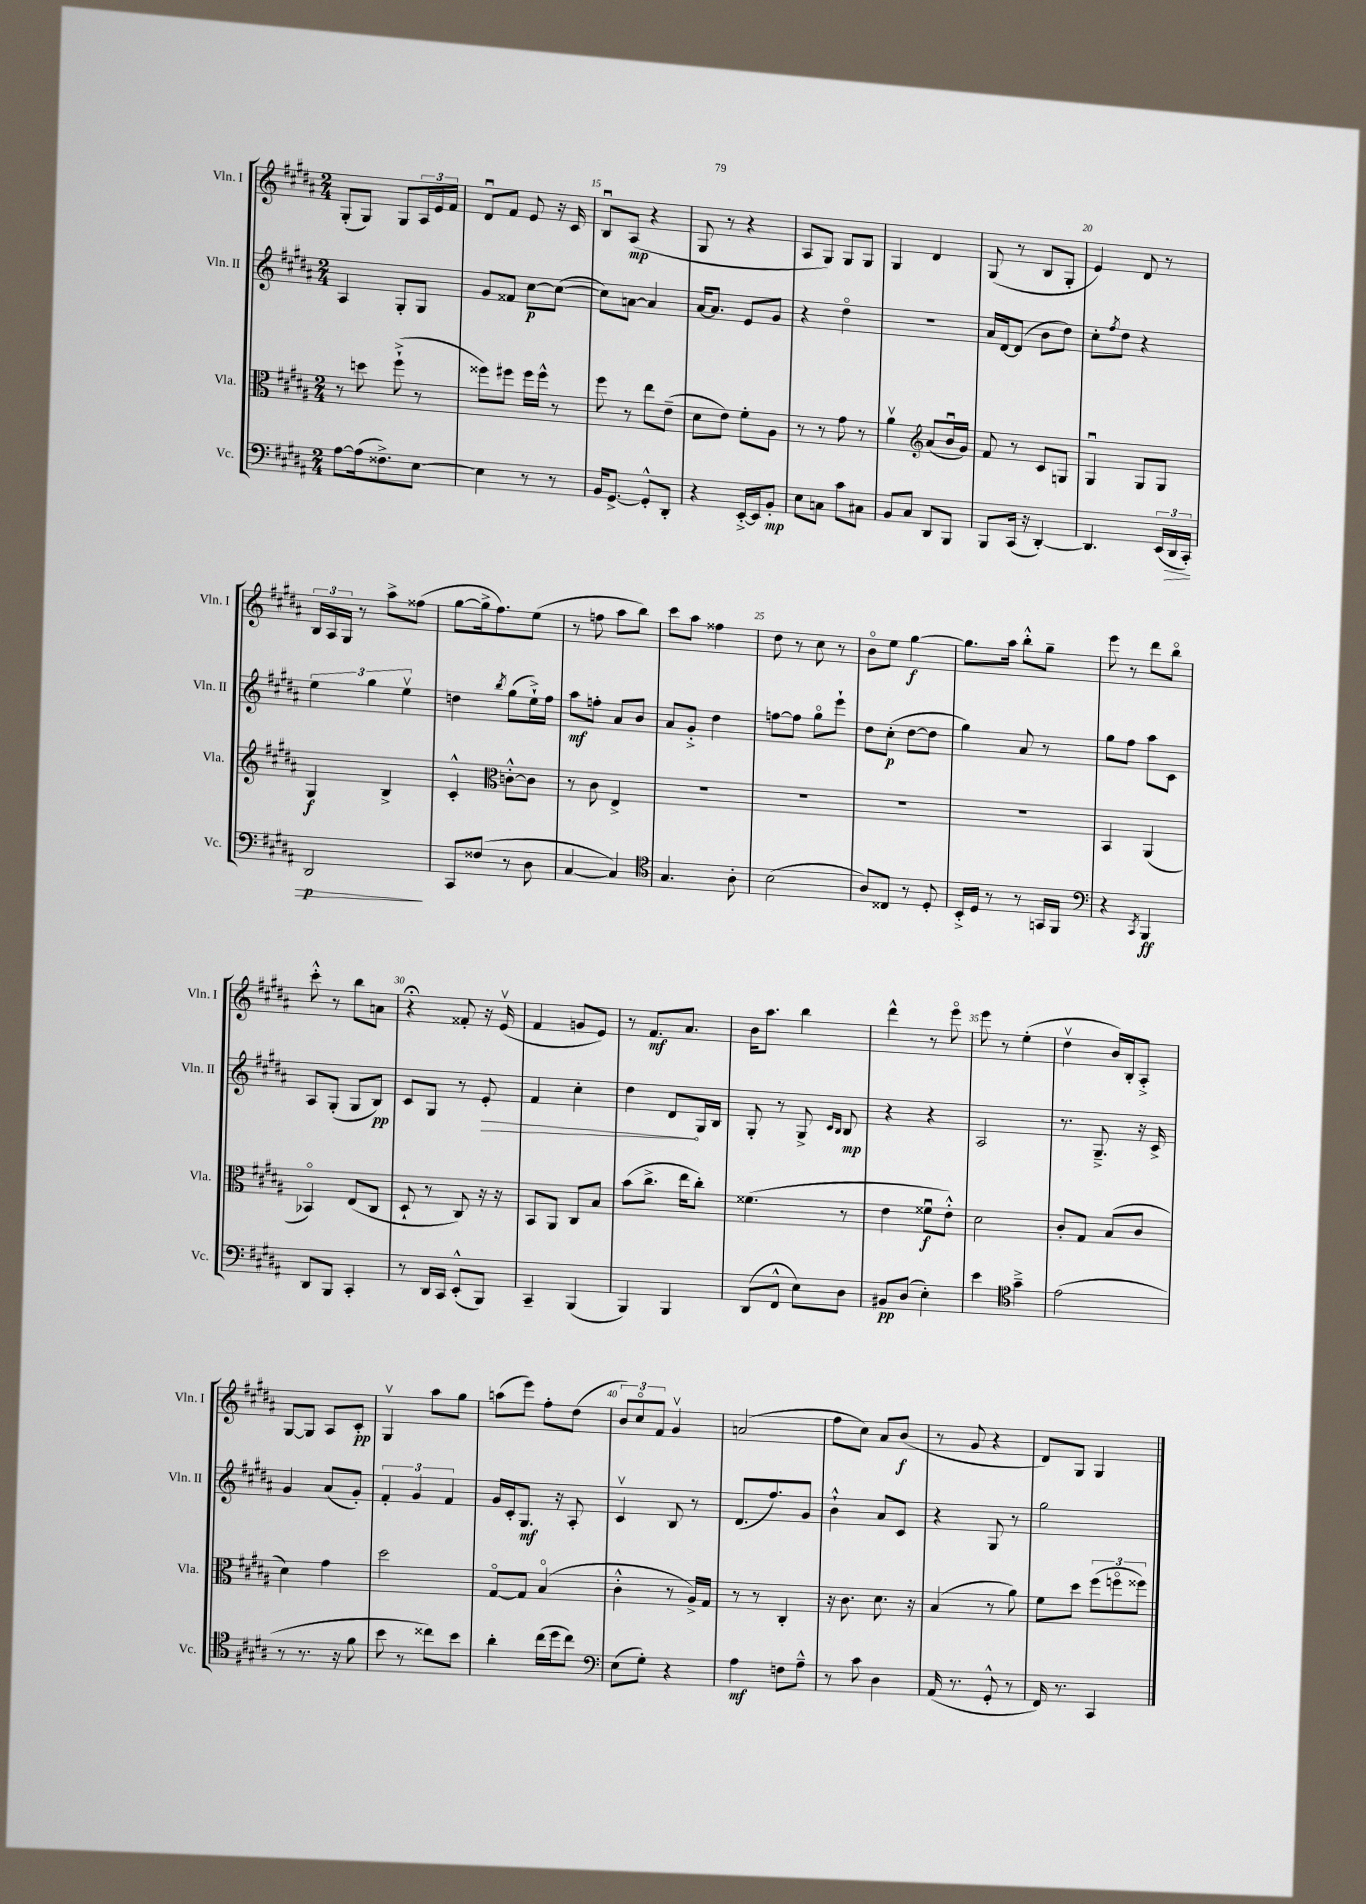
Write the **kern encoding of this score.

**kern	**kern	**kern	**kern
*staff4	*staff3	*staff2	*staff1
*clefF4	*clefC3	*clefG2	*clefG2
*k[f#c#g#d#a#]	*k[f#c#g#d#a#]	*k[f#c#g#d#a#]	*k[f#c#g#d#a#]
*M2/4	*M2/4	*M2/4	*M2/4
[8A#\L	8r	4A#/	(8G#'/L
(16A#\]k	8dd\	.	8G#/J)
8.F##^\)	.	.	.
.	(8ff#`^\	8G#'/L	8G#/L
[8E\J	8r	8G#/J	24A#/L
.	.	.	24e/
.	.	.	24f#/JJ
=	=	=	=
4E\]	8ff##\L)	8g#/L	8d#u/L
.	8ff#\J	8f##/J	8f#/J
8r	16ff#\LL	[8cc#\L	8e/
.	16ff#^^\JJ	.	.
8r	8r	(8cc#\_J	16r
.	.	.	16c#/
=	=	=	=
16BB/LK	8ff#\	8cc#\]L)	8Bu/L
[8.GG#^/J	.	.	.
.	8r	[8a\J	(8A#/J
8GG#'^^/]L	8ee\L	4a/]	4r
8DD#'/J	(8e~\J	.	.
=	=	=	=
4r	8d#\L	[16a#/LK	8G#/
.	.	8.a#/]J	.
.	8e\J)	.	8r
[16EE'^/LL	8f#'\L	8e/L	4r
16EE/]J	.	.	.
8BB'/J	8A#\J	8g#/J	.
=	=	=	=
8E\L	8r	4r	8A#/L
8C\J	8r	.	8G#/J)
8c#\L	8g#\	4dd#o\	8G#/L
8C#\J	8r	.	8G#/J
=	=	=	=
8BB/L	4a#v\	2r	4G#/
8C#/J	.	.	.
*	*clefG2	*	*
8DD#/L	(8a#/L	.	4d#/
8BBB/J	16bu/L	.	.
.	16g#/JJ)	.	.
=	=	=	=
8BBB/L	8f#/	16a#/LL	(8G#/
.	.	[16d#/J	.
(16CC#/Jk	8r	(8d#/]J	8r
16r	.	.	.
[4DD#'/)	8c#/L	8b\L	8B/L
.	8G/J	8dd#\J)	8G#'/J
=	=	=	=
4.DD#/]	4G#u/	8cc#'\L	4e/)
.	.	8qff#/	.
.	.	8dd#\J	.
.	8G#/L	4r	8d#/
(24EE/LL	8G#/J	.	8r
24DD#/	.	.	.
24CC#'/JJ)	.	.	.
=	=	=	=
2DD#/	4G#/	6ee\	24B/LL
.	.	.	24A#/
.	.	.	24G#/JJ
.	.	.	8r
.	.	6gg#\	.
.	4B^/	.	8aa#^\L
.	.	6eev\	.
.	.	.	(8ff##\J
=	=	=	=
8CC#/L	4c#'^^/	4dd\	[8gg#\L
(8F##/J	.	.	16gg#^\]k
.	.	.	8.ff#\)
*	*clefC3	*	*
.	.	8qbb/	.
8r	[8c'^^\L	(8gg#\L	.
8D#\	8c\]J	16ee`^\L)	(8ee\J
.	.	16ff#\JJ	.
=	=	=	=
[4C#/	8r	8aa#\L	8r
.	8c#\	8ff'\J	8ff\
4C#/])	4E^/	8a#/L	8aa#\L
.	.	8b/J	8bb\J)
=	=	=	=
*clefC4	*	*	*
4.G#/	2r	8a#/L	8ccc#\L
.	.	8g#'^/J	8aa#\J
.	.	4dd#\	4ff##\
8A#'\	.	.	.
=	=	=	=
(2B\	2r	[8ff\L	8dd#\
.	.	8ff\]J	8r
.	.	8gg#o\L	8cc#\
.	.	8eee`\J	8r
=	=	=	=
8A#/L)	2r	8dd#\L	8bo\L
8C##/J	.	(8cc#'\J	8ee\J
8r	.	[8dd#\L	[4gg#\
8D#'/	.	8dd#\]J	.
=	=	=	=
16BB'^/LL	2r	4gg#\)	8.gg#\]L
16D#/JJ	.	.	.
8r	.	.	.
.	.	.	16aa#\Jk
8r	.	8a#/	8bb'^^\L
16GG/LL	.	8r	8gg#~\J
16FF#/JJ	.	.	.
=	=	=	=
*clefF4	*	*	*
4r	4BB/	8gg#\L	8eee\
.	.	8ff#\J	8r
8qCC#/	.	.	.
4BBB/	(4AA#/	8aa#\L	8ddd#\L
.	.	8c#\J	8bbo\J
=	=	=	=
8DD#/L	4BB-o/)	8A#/L	8ccc#'^^\
8BBB/J	.	(8G#'/J	8r
4CC#'/	(8E/L	8G#/L	8bb\L
.	8C#/J	8B/J)	8a\J
=	=	=	=
8r	8D#`/	8c#/L	4r;
16DD#/LL	8r	8G#/J	.
16CC#/JJ	.	.	.
(8EE'^^/L	8C#/)	8r	8f##'/
8BBB/J)	16r	8e'/	16r
.	16r	.	(16ev/
=	=	=	=
4CC#~/	8BB/L	4f#/	4f#/
.	8AA#/J	.	.
(4BBB/	8C#/L	4cc#'\	8g/L
.	8B/J	.	8e/J)
=	=	=	=
4BBB/)	(8b\L	4dd#\	8r
.	8.cc#^\J	.	8.f#/L
4BBB/	.	8d#/L	.
.	16ee\LK	.	8.a#/J
.	8cc#'\J)	16G#/L	.
.	.	16B/JJ	.
=	=	=	=
(8DD#/L	(4.f##\	8G#'/	16b\LK
.	.	.	8.aa#\J
8FF#^^/J	.	8r	.
8E\L)	.	8G#^/	4bb\
.	.	16qqc#/LL	.
.	.	16qqB/JJ	.
8D#\J	8r	8B/	.
=	=	=	=
8BB#/L	4e\	4r	4ddd#^^\
(8D#/J	.	.	.
4E'\)	8f##u\L	4r	8r
.	8e'^^\J)	.	8eeeo\
=	=	=	=
4e\	2d#\	2A#/	8eee\
.	.	.	8r
*clefC4	*	*	*
4g#~^\	.	.	(4ee'\
=	=	=	=
(2e\	8c#'/L	8.r	4dd#v\
.	8G#/J	.	.
.	.	8.G#~^/	.
.	(8B/L	.	16b/LL)
.	.	.	16B'/J
.	8c#/J	16r	8A#'^/J
.	.	16c#^/	.
=	=	=	=
8r	4d#\)	4g#/	[8G#/L
8.r	.	.	8G#/]J
.	4g#\	(8a#/L	8A#/L
16r	.	.	.
8f#\	.	8g#'/J)	8c#'/J
=	=	=	=
8b\	2dd#\	6f#'/	4G#v/
8r	.	.	.
.	.	6g#/	.
8cc##\L)	.	.	8aa#\L
.	.	6f#/	.
8b\J	.	.	8gg#\J
=	=	=	=
4a#'\	[8G#o/L	16g#/LL	(8aa\L
.	.	16c#'/J	.
.	8G#/]J	8.G#/J	8eee\J)
(16cc#\LL	(4Bo/	.	8ff#'\L
16dd#\J	.	16r	.
8cc#\J)	.	8A#'/	(8dd#\J
=	=	=	=
*clefF4	*	*	*
(8E\L	4c#'^^\	4c#v/	12b/L)
.	.	.	12cc#o/
8G#'\J)	.	.	.
.	.	.	12f#/J
4r	8r	8B/	4g#v/
.	16A#^/LL)	8r	.
.	16G#/JJ	.	.
=	=	=	=
4A#\	8r	(8.d#/L	(2a/
.	8r	.	.
.	.	8.ff#/)	.
8F\L	4C#'/	.	.
8A#~^^\J	.	8g#/J	.
=	=	=	=
8r	16r	4b`^^\	8ff#\L
.	8.c#\	.	.
8c#\	.	.	8cc#\J)
4D#\	8.d#\	8a#/L	8a#/L
.	.	8c#/J	(8b/J
.	16r	.	.
=	=	=	=
(16AA#/	(4B/	4r	8r
8.r	.	.	.
.	.	.	8g#/
8GG#'^^/	8r	8G#/	4r
8r	8a#\)	8r	.
=	=	=	=
16FF#/)	8f#\L	2gg#\	8d#/L)
8.r	.	.	.
.	8dd#\J	.	8G#/J
4CC#/	(12ff#\L	.	4G#/
.	12ffo\	.	.
.	12ff##\J)	.	.
==	==	==	==
*-	*-	*-	*-
